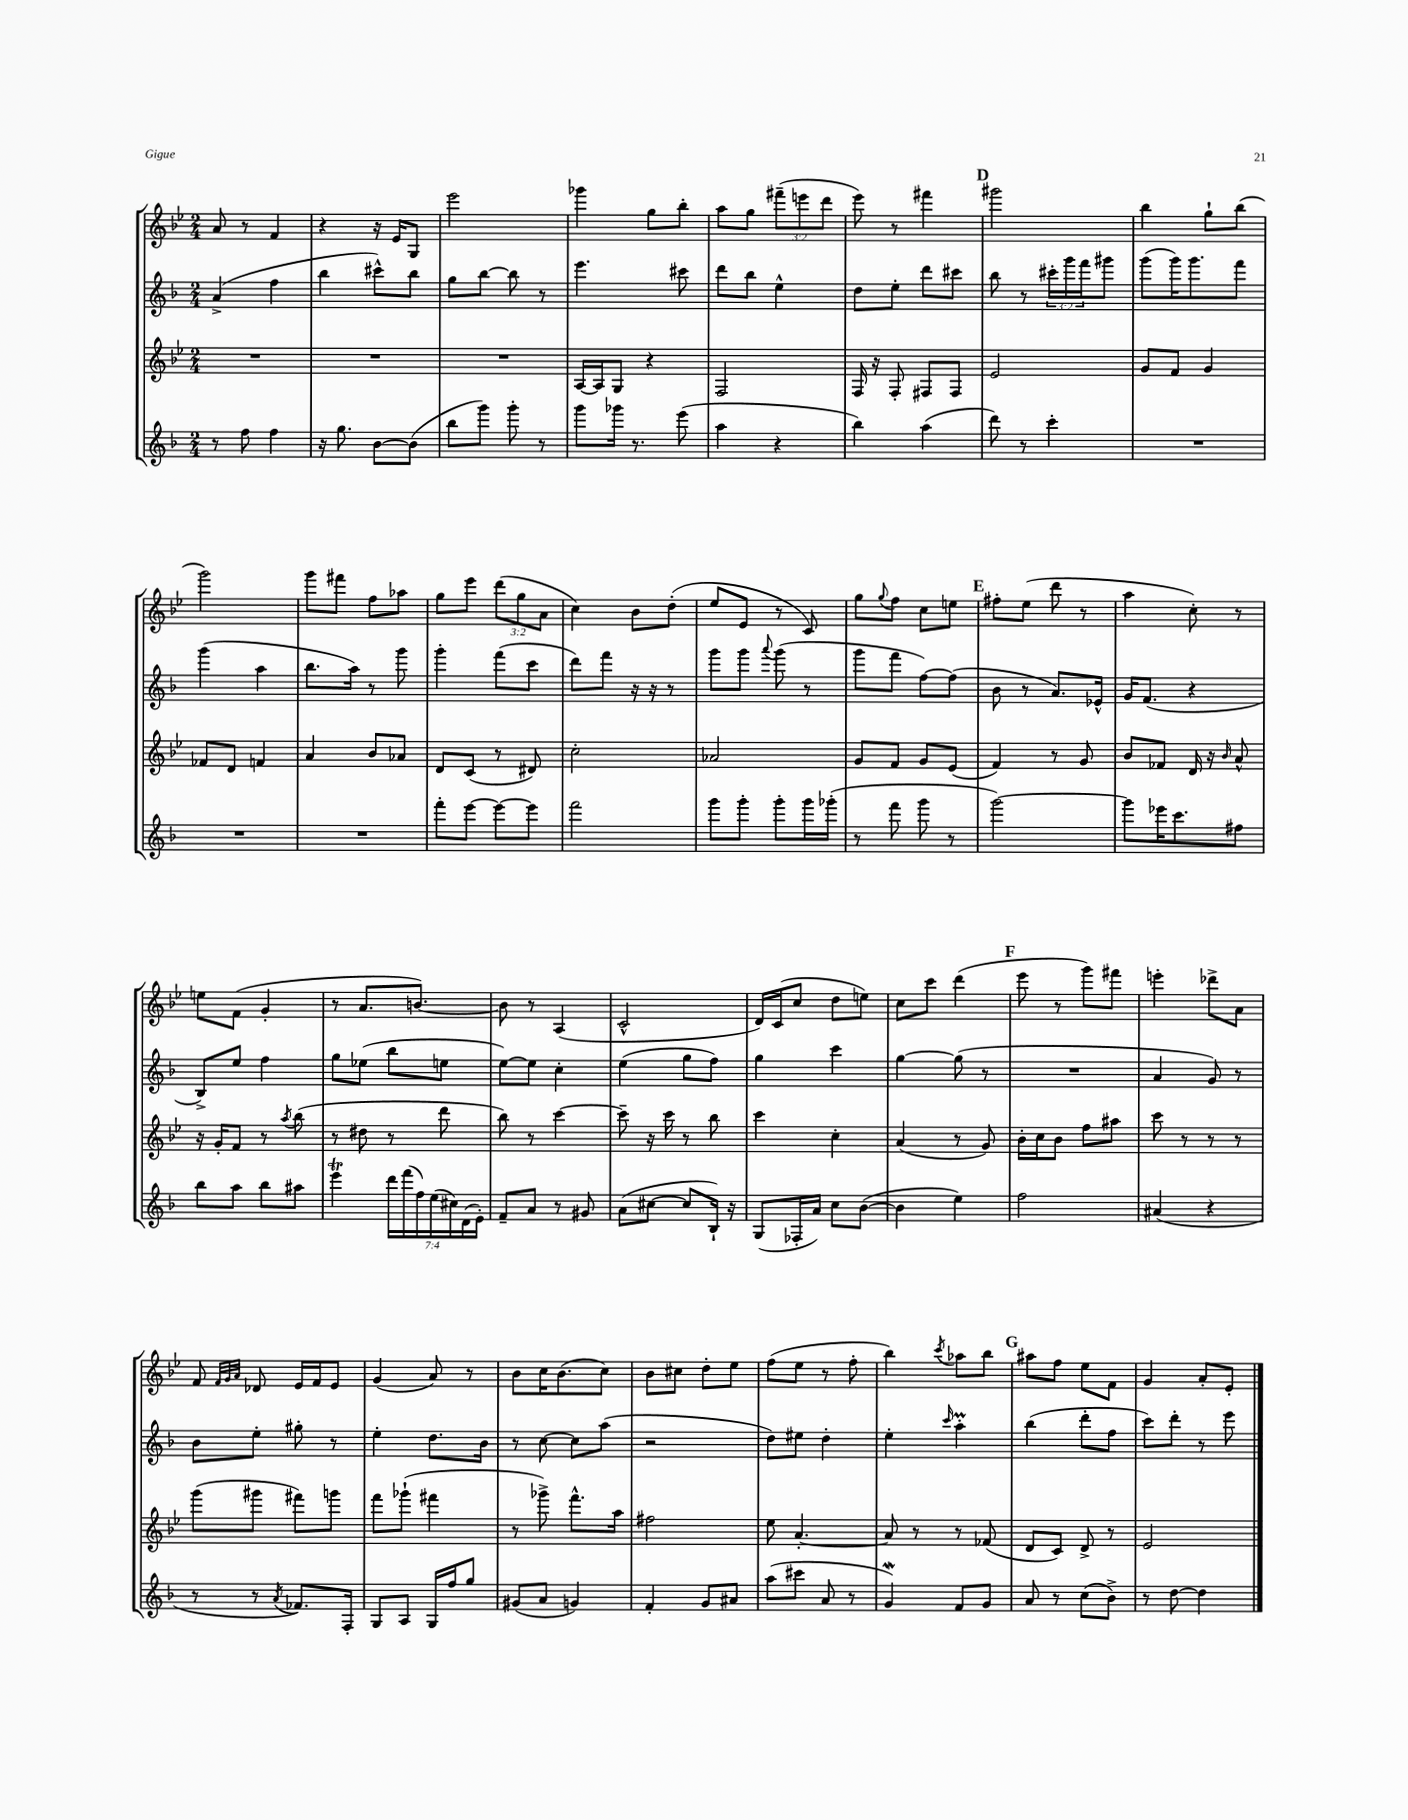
<<
\new StaffGroup <<
\new Staff = "s0" {
    \clef treble \key bes \major \numericTimeSignature \time 2/4 \override Staff.TupletNumber.text = #tuplet-number::calc-fraction-text
    a'8 r8 f'4 |
    r4 r16 ees'16 g8 |
    ees'''2 |
    ges'''4 g''8 bes''8-. |
    a''8 g''8 \tuplet 3/2 { fis'''8--( e'''8 d'''8 } |
    ees'''8) r8 fis'''4 |
    \mark \markup { \bold "D" } gis'''2 |
    bes''4 g''8-! bes''8( |
    g'''2) |
    g'''8 fis'''8 f''8 aes''8 |
    g''8 ees'''8 \tuplet 3/2 { d'''8( g''8 a'8 } |
    c''4) bes'8 d''8-.( |
    ees''8 ees'8 r8 c'8) |
    g''8 \appoggiatura { g''8 } f''8 c''8 e''8 |
    \mark \markup { \bold "E" } fis''8-. ees''8( d'''8 r8 |
    a''4 c''8-.) r8 |
    e''8 f'8( g'4-. |
    r8 a'8. b'8.~) |
    b'8 r8 a4( |
    c'2-^ |
    d'16) c'16( c''8 d''8 e''8) |
    c''8 c'''8 d'''4( |
    \mark \markup { \bold "F" } ees'''8 r8 g'''8) fis'''8 |
    e'''4-. des'''8-> a'8 |
    f'8 \grace { f'32 g'32 a'32 } des'8 ees'16 f'16 ees'8 |
    g'4( a'8) r8 |
    bes'8 c''16 bes'8.( c''8) |
    bes'8 cis''8 d''8-. ees''8 |
    f''8( ees''8 r8 f''8-. |
    bes''4) \acciaccatura { c'''8 } aes''8 bes''8 |
    \mark \markup { \bold "G" } ais''8 f''8 ees''8 f'8 |
    g'4 a'8-. ees'8-. \bar "|." |
}
\new Staff = "s1" {
    \clef treble \key f \major \numericTimeSignature \time 2/4 \override Staff.TupletNumber.text = #tuplet-number::calc-fraction-text
    a'4->( f''4 |
    bes''4 cis'''8-^) bes''8 |
    g''8 bes''8~ bes''8 r8 |
    e'''4. cis'''8 |
    d'''8 bes''8 e''4-^ |
    d''8 e''8-. d'''8 cis'''8 |
    \mark \markup { \bold "D" } bes''8 r8 \tuplet 3/2 { cis'''16-. g'''16 f'''16 } gis'''8 |
    g'''8( g'''16) g'''8. f'''8 |
    g'''4( a''4 |
    bes''8. a''16) r8 g'''8 |
    g'''4-. f'''8( c'''8 |
    d'''8) f'''8 r16 r16 r8 |
    g'''8 g'''8 \appoggiatura { a'''8 } g'''8( r8 |
    g'''8 f'''8 f''8~) f''8( |
    \mark \markup { \bold "E" } bes'8 r8 a'8.) ees'16-^ |
    g'16 f'8.( r4 |
    bes8->) e''8 f''4 |
    g''8 ees''8( bes''8 e''8 |
    e''8~) e''8 c''4-. |
    e''4( g''8 f''8) |
    g''4 c'''4 |
    g''4~ g''8( r8 |
    \mark \markup { \bold "F" } R2 |
    a'4 g'8) r8 |
    bes'8 e''8-. gis''8-. r8 |
    e''4-. d''8. bes'16 |
    r8 c''8~ c''8 a''8( |
    r2 |
    d''8) eis''8 d''4-. |
    e''4-. \grace { c'''16 } a''4-.\prall |
    \mark \markup { \bold "G" } bes''4( d'''8-. f''8 |
    c'''8) d'''8-. r8 e'''8 \bar "|." |
}
\new Staff = "s2" {
    \clef treble \key bes \major \numericTimeSignature \time 2/4
    R2 |
    R2 |
    R2 |
    a16~ a16 g8 r4 |
    f2 |
    f16 r16 f8-. fis8 fis8 |
    \mark \markup { \bold "D" } ees'2 |
    g'8 f'8 g'4 |
    fes'8 d'8 f'4 |
    a'4 bes'8 aes'8 |
    d'8 c'8( r8 dis'8) |
    c''2-. |
    aes'2 |
    g'8 f'8 g'8 ees'8( |
    \mark \markup { \bold "E" } f'4) r8 g'8 |
    bes'8 fes'8 d'16 r16 \grace { bes'16 } a'8-^ |
    r16 g'16-. f'8 r8 \acciaccatura { a''8 } bes''8( |
    r8 dis''8 r8 d'''8 |
    bes''8) r8 c'''4~ |
    c'''8-- r16 c'''16 r8 bes''8 |
    c'''4 c''4-. |
    a'4( r8 g'8) |
    \mark \markup { \bold "F" } bes'16-. c''16 bes'8 f''8 ais''8 |
    c'''8 r8 r8 r8 |
    g'''8( gis'''8 fis'''8) g'''8 |
    f'''8 ges'''8-!( fis'''4 |
    r8 ges'''8->) f'''8.-^ a''16 |
    fis''2 |
    ees''8 a'4.~-. |
    a'8 r8 r8 fes'8( |
    \mark \markup { \bold "G" } d'8 c'8) d'8-> r8 |
    ees'2 \bar "|." |
}
\new Staff = "s3" {
    \clef treble \key f \major \numericTimeSignature \time 2/4 \override Staff.TupletNumber.text = #tuplet-number::calc-fraction-text
    r8 f''8 f''4 |
    r16 g''8. bes'8~ bes'8( |
    bes''8 g'''8) g'''8-. r8 |
    g'''8 ges'''16 r8. e'''8( |
    a''4 r4 |
    bes''4) a''4( |
    \mark \markup { \bold "D" } d'''8) r8 c'''4-. |
    R2 |
    R2 |
    R2 |
    f'''8-. e'''8~ e'''8~ e'''8 |
    f'''2 |
    g'''8 g'''8-. g'''8-. g'''16 ges'''16-.( |
    r8 f'''8 g'''8 r8 |
    \mark \markup { \bold "E" } g'''2~) |
    g'''8 ees'''16 c'''8. fis''8 |
    bes''8 a''8 bes''8 ais''8 |
    e'''4\trill \tuplet 7/4 { d'''16 f'''16( f''16) e''16( cis''16) d'16( e'16-.) } |
    f'8-- a'8 r8 gis'8 |
    a'8( cis''8~ cis''8 bes16-!) r16 |
    g8( fes16-. a'16) c''8 bes'8~( |
    bes'4 e''4) |
    \mark \markup { \bold "F" } f''2 |
    ais'4( r4 |
    r8 r8 \acciaccatura { a'8 } fes'8.) f16-. |
    g8 a8 g16 f''16 g''8 |
    gis'8( a'8 g'4) |
    f'4-. g'8 ais'8 |
    a''8( cis'''8 a'8 r8 |
    g'4\mordent) f'8 g'8 |
    \mark \markup { \bold "G" } a'8 r8 c''8( bes'8->) |
    r8 d''8~ d''4 \bar "|." |
}
>>
>>
\layout { \context { \Score \remove "Bar_number_engraver" } }
